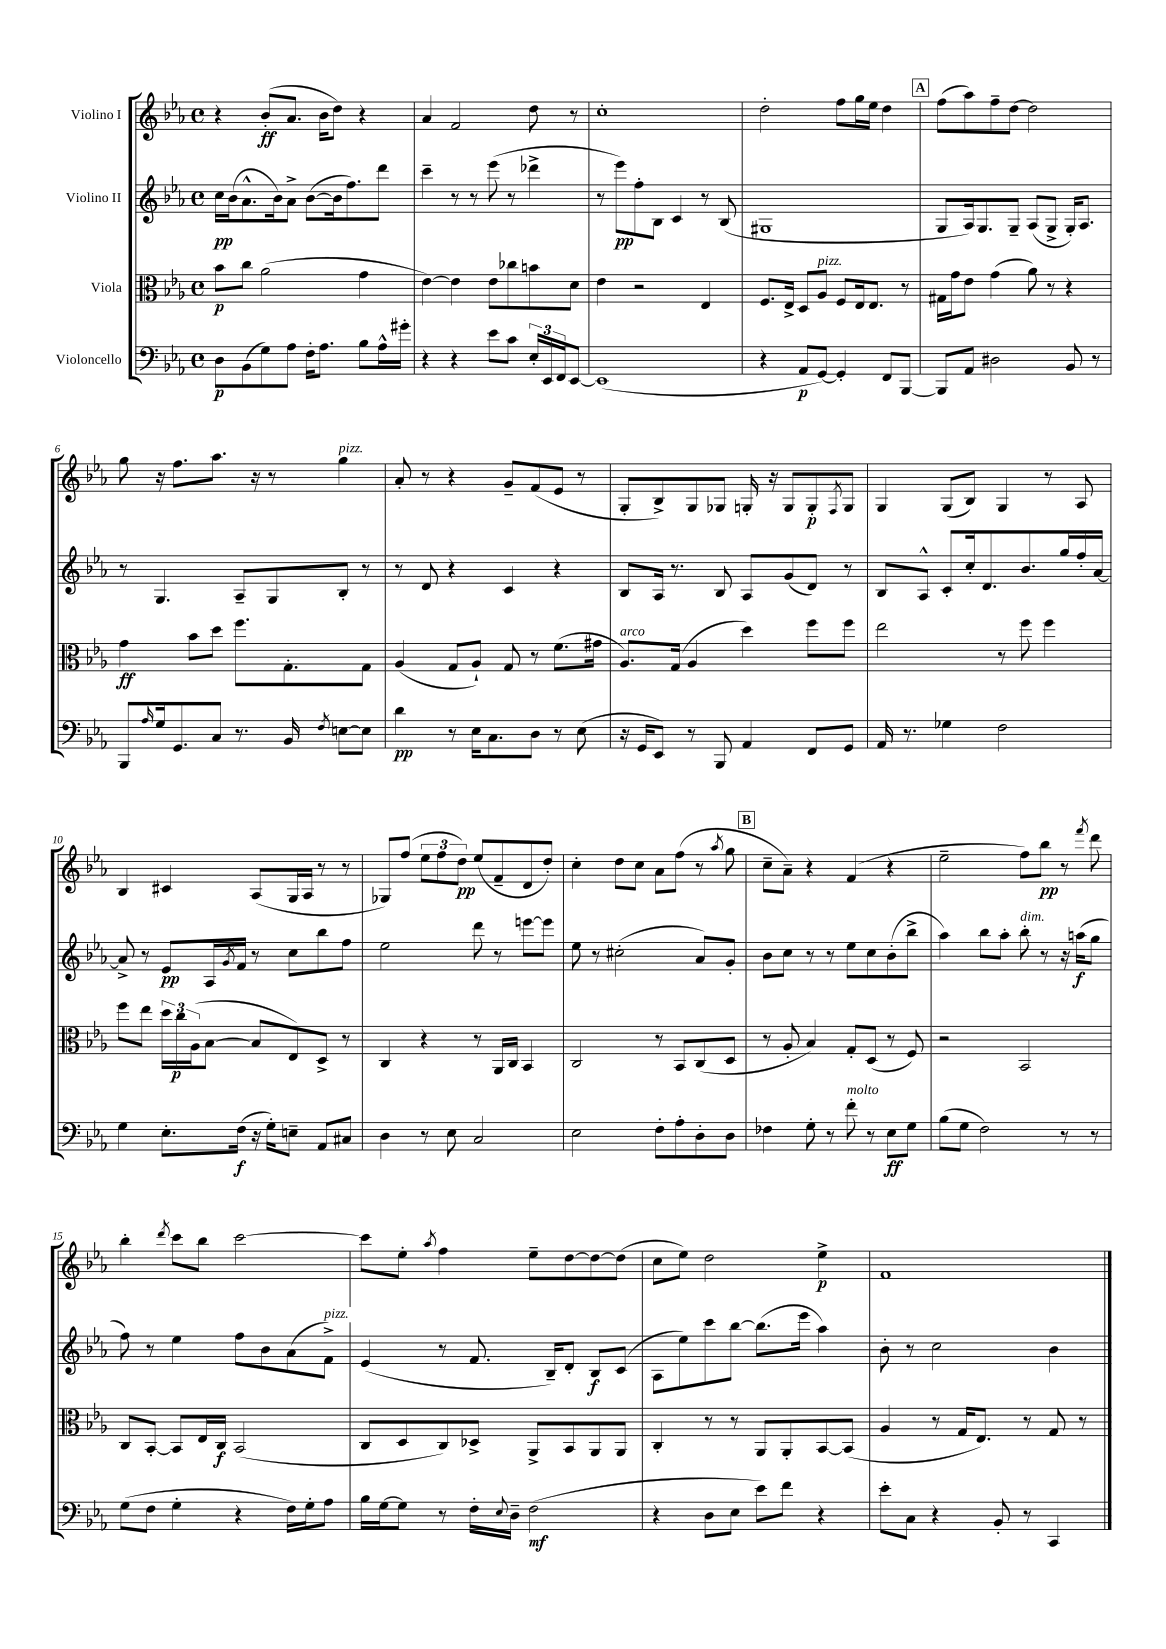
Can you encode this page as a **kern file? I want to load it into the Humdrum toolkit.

**kern	**dynam	**kern	**dynam	**kern	**dynam	**kern	**dynam
*part4	*part4	*part3	*part3	*part2	*part2	*part1	*part1
*staff4	*staff4	*staff3	*staff3	*staff2	*staff2	*staff1	*staff1
*I"Violoncello	*	*I"Viola	*	*I"Violino II	*	*I"Violino I	*
*clefF4	*	*clefC3	*	*clefG2	*	*clefG2	*
*k[b-e-a-]	*	*k[b-e-a-]	*	*k[b-e-a-]	*	*k[b-e-a-]	*
*M4/4	*	*M4/4	*	*M4/4	*	*M4/4	*
*met(c)	*	*met(c)	*	*met(c)	*	*met(c)	*
=1	=1	=1	=1	=1	=1	=1	=1
8D\L	p	8b-\L	p	16cc\LL	pp	4r	.
.	.	.	.	(16b-\J	.	.	.
(8BB-\	.	8cc\J	.	8.a-^^\	.	.	.
8G\)	.	(2a-\	.	.	.	(8b-'/L	ff
.	.	.	.	16b-\k)	.	.	.
8A-\J	.	.	.	8a-^\J	.	8.a-/J	.
16F'\KL	.	.	.	([8b-\L	.	.	.
8.A-\J	.	.	.	.	.	16b-\KL	.
.	.	.	.	16b-\k]	.	8dd\J)	.
.	.	.	.	8.ff\)	.	.	.
8B-\L	.	4g\	.	.	.	4r	.
16A-^^\L	.	.	.	8ddd\J	.	.	.
16g#X'\JJ	.	.	.	.	.	.	.
=2	=2	=2	=2	=2	=2	=2	=2
4r	.	[4e-\)	.	4ccc~\	.	4a-/	.
4r	.	4e-\]	.	8r	.	2f/	.
.	.	.	.	8r	.	.	.
8e-\L	.	8e-\L	.	(8eee-\	.	.	.
8c\J	.	8cc-X\	.	8r	.	.	.
24E-'/LL	.	8bn\	.	4ddd-X^\	.	8dd\	.
24EE-/	.	.	.	.	.	.	.
24FF/J	.	.	.	.	.	.	.
[8EE-/J	.	8d\J	.	.	.	8r	.
=3	=3	=3	=3	=3	=3	=3	=3
(1EE-]	.	4e-\	.	8r	.	1cc'	.
.	.	.	.	8eee-\L)	pp	.	.
.	.	2r	.	8ff'\	.	.	.
.	.	.	.	8B-\J	.	.	.
.	.	.	.	4c/	.	.	.
.	.	4E-/	.	8r	.	.	.
.	.	.	.	(8B-/	.	.	.
=4	=4	=4	=4	=4	=4	=4	=4
4r	.	8.F/L	.	1G#X	.	2dd'\	.
.	.	16E-^/Jk	.	.	.	.	.
8AA-/L	p	8D/L	.	.	.	.	.
!	!	!LO:TX:a:i:t=pizz.	!	!	!	!	!
[8GG/J)	.	8A-/J	.	.	.	.	.
4GG'/]	.	8F/L	.	.	.	8ff\L	.
.	.	16E-/k	.	.	.	16gg\L	.
.	.	8.E-/J	.	.	.	16ee-\JJ	.
8FF/L	.	.	.	.	.	4dd\	.
[8BBB-/J	.	8r	.	.	.	.	.
!!LO:REH:place=s1:t=A
=5	=5	=5	=5	=5	=5	=5	=5
8BBB-/L]	.	16G#X\LL	.	8G/L	.	(8ff\L	.
.	.	16g\J	.	.	.	.	.
8AA-/J	.	8e-\J	.	16A-/k)	.	8aa-\)	.
.	.	.	.	8.G/	.	.	.
2D#X\	.	(4g\	.	.	.	8ff~\	.
.	.	.	.	8G~/J	.	[8dd\J	.
.	.	8a-\)	.	(8A-/L	.	2dd\]	.
.	.	8r	.	8G^/J	.	.	.
8BB-/	.	4r	.	16G'/KL)	.	.	.
.	.	.	.	8.A-/J	.	.	.
8r	.	.	.	.	.	.	.
!!LO:LB:g=z
=6	=6	=6	=6	=6	=6	=6	=6
8BBB-/L	.	4g\	ff	8r	.	8gg\	.
16qqA-/	.	.	.	.	.	.	.
16G/k	.	.	.	4.G/	.	16r	.
8.GG/	.	.	.	.	.	8.ff\L	.
.	.	8b-\L	.	.	.	.	.
8C/J	.	8dd\J	.	.	.	8.aa-\J	.
8.r	.	8.ff\L	.	8A-~/L	.	.	.
.	.	.	.	.	.	16r	.
.	.	.	.	8G/	.	8r	.
16BB-/	.	8.G'\	.	.	.	.	.
8qF/	.	.	.	.	.	.	.
!	!	!	!	!	!	!LO:TX:a:i:t=pizz.	!
[8En\L	.	.	.	8B-'/J	.	4gg\	.
8E\J]	.	8G\J	.	8r	.	.	.
=7	=7	=7	=7	=7	=7	=7	=7
4d\	pp	(4A-/	.	8r	.	8a-'/	.
.	.	.	.	8d/	.	8r	.
8r	.	8G/L	.	4r	.	4r	.
16E-\KL	.	8A-`/J)	.	.	.	.	.
8.C\	.	.	.	.	.	.	.
.	.	8G/	.	4c/	.	8g~/L	.
8D\J	.	8r	.	.	.	(8f/	.
8r	.	(8.f\L	.	4r	.	8e-/J	.
(8E-\	.	.	.	.	.	8r	.
.	.	16g#X\Jk	.	.	.	.	.
=8	=8	=8	=8	=8	=8	=8	=8
!	!	!LO:TX:a:i:t=arco	!	!	!	!	!
16r	.	8.A-/L)	.	8B-/L	.	8G'/L	.
16GG/KL	.	.	.	.	.	.	.
8EE-/J)	.	.	.	16A-/Jk	.	8B-^/)	.
.	.	(16G/Jk	.	8.r	.	.	.
8r	.	4A-/	.	.	.	8G/	.
8BBB-/	.	.	.	8B-/	.	8G-X/J	.
4AA-/	.	4dd\)	.	8A-/L	.	16Gn'/	.
.	.	.	.	.	.	16r	.
.	.	.	.	(8g/	.	8G/L	.
8FF/L	.	8ff\L	.	8d/J)	.	8G'/	p
.	.	.	.	.	.	8qF/	.
8GG/J	.	8ff\J	.	8r	.	8G/J	.
=9	=9	=9	=9	=9	=9	=9	=9
16AA-/	.	2ee-\	.	8B-/L	.	4G/	.
8.r	.	.	.	.	.	.	.
.	.	.	.	8A-^^/J	.	.	.
4G-X\	.	.	.	8c'/L	.	(8G/L	.
.	.	.	.	16cc'/k	.	8B-/J)	.
.	.	.	.	8.d/	.	.	.
2F\	.	8r	.	.	.	4G/	.
.	.	8ff\	.	8.b-/	.	.	.
.	.	4ff\	.	.	.	8r	.
.	.	.	.	16gg/L	.	.	.
.	.	.	.	16ff'/	.	8A-/	.
.	.	.	.	[16a-/JJ	.	.	.
!!LO:LB:g=z
=10	=10	=10	=10	=10	=10	=10	=10
4G\	.	8ff\L	.	8a-^/]	.	4B-/	.
.	.	8ee-\J	.	8r	.	.	.
8.E-'\L	.	24dd\LL	.	8e-/L	pp	4c#X/	.
.	.	24cc\	p	.	.	.	.
.	.	(24A-\J	.	.	.	.	.
.	.	[8B-\J	.	16A-/L	.	.	.
.	.	.	.	8qg/	.	.	.
(16F\Jk	f	.	.	16f/JJ	.	.	.
16r	.	8B-/L]	.	8r	.	(8A-/L	.
16G'\KL)	.	.	.	.	.	.	.
8En~\J	.	8E-/)	.	8cc\L	.	16G/L	.
.	.	.	.	.	.	16A-/JJ	.
8AA-/L	.	8D^/J	.	8bb-\	.	8r	.
8C#X/J	.	8r	.	8ff\J	.	8r	.
=11	=11	=11	=11	=11	=11	=11	=11
4D\	.	4C/	.	2ee-\	.	8G-X/L)	.
.	.	.	.	.	.	(8ff/J	.
8r	.	4r	.	.	.	12ee-\L	.
.	.	.	.	.	.	12ff\	.
8E-\	.	.	.	.	.	.	.
.	.	.	.	.	.	12dd\J)	pp
2C/	.	8r	.	8ddd\	.	(8ee-/L	.
.	.	16AA-/LL	.	8r	.	8f~/	.
.	.	16C/JJ	.	.	.	.	.
.	.	4BB-/	.	[8eeen\L	.	8d/	.
.	.	.	.	8eee\J]	.	8dd'/J)	.
=12	=12	=12	=12	=12	=12	=12	=12
2E-\	.	2C/	.	8ee-\	.	4cc'\	.
.	.	.	.	8r	.	.	.
.	.	.	.	(2cc#X'\	.	8dd\L	.
.	.	.	.	.	.	8cc\J	.
8F'\L	.	8r	.	.	.	8a-\L	.
8A-'\	.	8BB-/L	.	.	.	(8ff\J	.
8D'\	.	(8C/	.	8a-/L)	.	8r	.
.	.	.	.	.	.	8qaa-/	.
8D\J	.	8D/J	.	8g'/J	.	8gg\	.
!!LO:REH:place=s1:t=B
=13	=13	=13	=13	=13	=13	=13	=13
4F-X\	.	8r	.	8b-\L	.	8cc~\L	.
.	.	8A-'/	.	8cc\J	.	8a-~\J)	.
8G'\	.	4B-/)	.	8r	.	4r	.
8r	.	.	.	8r	.	.	.
!LO:TX:a:i:t=molto	!	!	!	!	!	!	!
8f'\	.	8G'/L	.	8ee-\L	.	(4f/	.
8r	.	(8D/J	.	8cc\	.	.	.
8E-\L	ff	8r	.	(8b-'\	.	4r	.
8G\J	.	8F/)	.	8bb-^\J	.	.	.
=14	=14	=14	=14	=14	=14	=14	=14
(8B-\L	.	2r	.	4aa-\)	.	2ee-~\	.
8G\J	.	.	.	.	.	.	.
2F\)	.	.	.	8bb-\L	.	.	.
.	.	.	.	8aa-'\J	.	.	.
!	!	!	!	!LO:TX:a:i:t=dim.	!	!	!
.	.	2BB-/	.	8bb-'\	.	8ff\L)	.
.	.	.	.	8r	.	8bb-\J	pp
8r	.	.	.	16r	.	8r	.
.	.	.	.	(16aan\KL	f	.	.
.	.	.	.	.	.	8qfff/	.
8r	.	.	.	8gg\J	.	8ddd\	.
!!LO:LB:g=z
=15	=15	=15	=15	=15	=15	=15	=15
(8G\L	.	8C/L	.	8ff\)	.	4bb-'\	.
8F\J	.	[8BB-'/J	.	8r	.	.	.
.	.	.	.	.	.	8qddd/	.
4G'\	.	8BB-/L]	.	4ee-\	.	8ccc\L	.
.	.	16E-/L	.	.	.	8bb-\J	.
.	.	16C/JJ	f	.	.	.	.
4r	.	(2BB-/	.	8ff\L	.	[2ccc\	.
.	.	.	.	8b-\	.	.	.
16F\LL)	.	.	.	(8a-\	.	.	.
16G'\J	.	.	.	.	.	.	.
!	!	!	!	!LO:TX:a:i:t=pizz.	!	!	!
8A-\J	.	.	.	8f^\J)	.	.	.
=16	=16	=16	=16	=16	=16	=16	=16
16B-\LL	.	8C/L	.	(4e-/	.	8ccc\L]	.
[16G\J	.	.	.	.	.	.	.
8G\J]	.	8D/	.	.	.	8ee-'\J	.
.	.	.	.	.	.	8qaa-/	.
8r	.	8C/)	.	8r	.	4ff\	.
16F'\LL	.	8D-X^/J	.	8.f/	.	.	.
8qqE-/	.	.	.	.	.	.	.
16D~\JJ	.	.	.	.	.	.	.
(2F\	mf	8AA-^/L	.	.	.	8ee-~\L	.
.	.	.	.	16B-~/KL)	.	.	.
.	.	8BB-/	.	8d'/J	.	[8dd\	.
.	.	8AA-/	.	8B-/L	f	8dd\_	.
.	.	8AA-/J	.	(8c/J	.	(8dd\J]	.
=17	=17	=17	=17	=17	=17	=17	=17
4r	.	4C'/	.	8A-\L	.	8cc\L	.
.	.	.	.	8ee-\)	.	8ee-\J)	.
8D\L	.	8r	.	8ccc\	.	2dd\	.
8E-\J	.	8r	.	[8bb-\J	.	.	.
8e-\L)	.	8AA-/L	.	(8.bb-\L]	.	.	.
8f\J	.	8AA-'/	.	.	.	.	.
.	.	.	.	16eee-\Jk	.	.	.
4r	.	[8BB-/	.	4aa-\)	.	4ee-^\	p
.	.	(8BB-/J]	.	.	.	.	.
=18	=18	=18	=18	=18	=18	=18	=18
8e-'\L	.	4A-/	.	8b-'\	.	1f	.
8C\J	.	.	.	8r	.	.	.
4r	.	8r	.	2cc\	.	.	.
.	.	16G/KL	.	.	.	.	.
.	.	8.E-/J)	.	.	.	.	.
8BB-'/	.	.	.	.	.	.	.
8r	.	8r	.	.	.	.	.
4CC/	.	8G/	.	4b-\	.	.	.
.	.	8r	.	.	.	.	.
==	==	==	==	==	==	==	==
*-	*-	*-	*-	*-	*-	*-	*-
